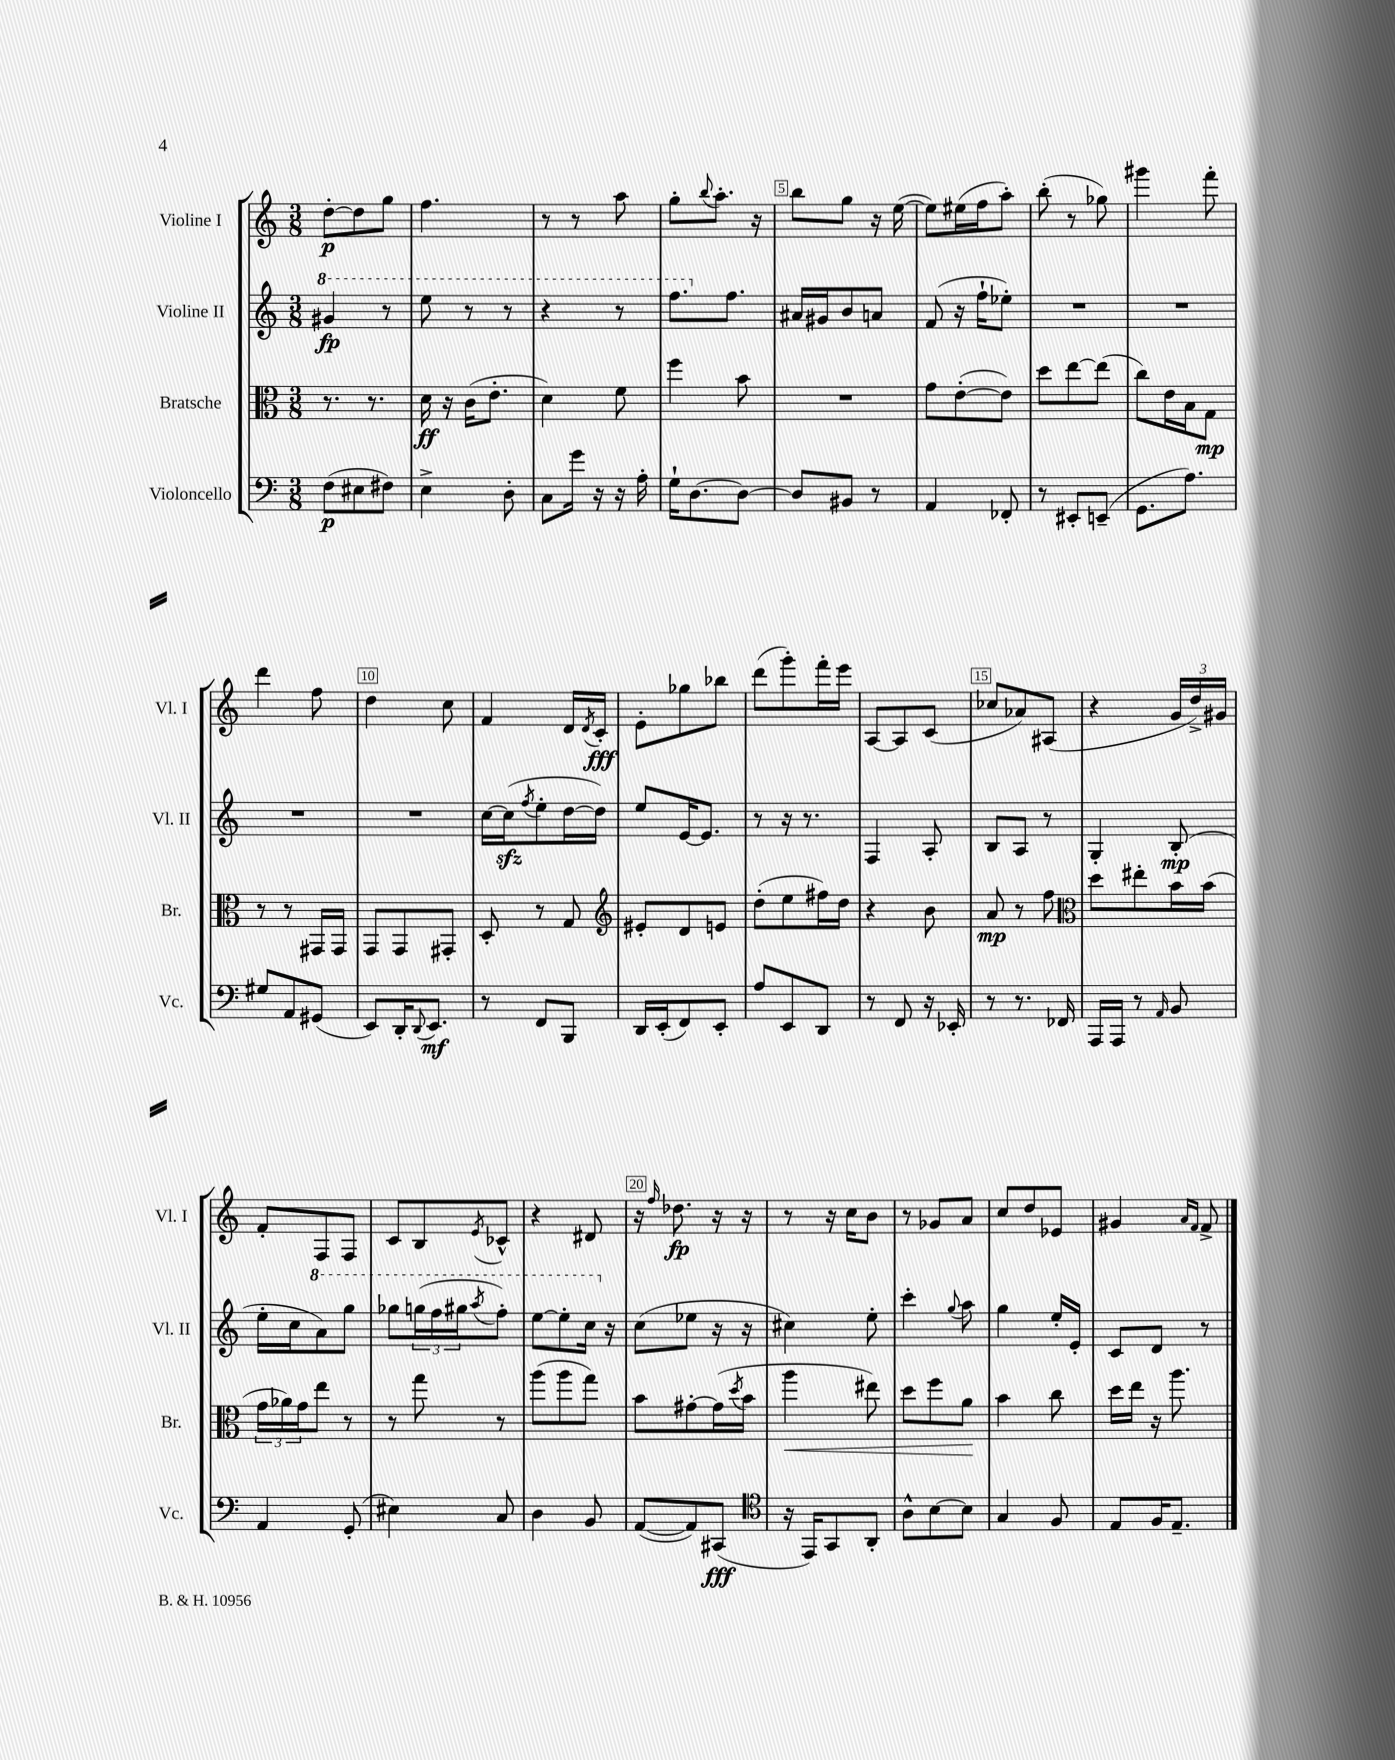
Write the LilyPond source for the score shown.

<<
\new StaffGroup <<
\new Staff = "s0" \with { instrumentName = "Violine I" shortInstrumentName = "Vl. I" } {
    \clef treble \key c \major \numericTimeSignature \time 3/8
    d''8~-.\p d''8 g''8 |
    f''4. |
    r8 r8 a''8 |
    g''8-. \appoggiatura { b''8 } a''8.-. r16 |
    b''8 g''8 r16 e''16~( |
    e''8) eis''16( f''16 a''8-.) |
    b''8-.( r8 ges''8) |
    gis'''4 f'''8-. |
    d'''4 f''8 |
    d''4 c''8 |
    f'4 d'16 \acciaccatura { d'8 } c'16-.\fff |
    e'8-. ges''8 bes''8 |
    d'''8( g'''8-.) f'''16-. e'''16 |
    a8~ a8 c'8( |
    ces''8 aes'8) ais8( |
    r4 \tuplet 3/2 { g'16 d''16->) gis'16 } |
    f'8-. f8 f8 |
    c'8 b8 \acciaccatura { e'8 } ces'8-^ |
    r4 dis'8 |
    r16 \grace { f''16 } des''8.\fp r16 r16 |
    r8 r16 c''16 b'8 |
    r8 ges'8 a'8 |
    c''8 d''8 ees'8 |
    gis'4 \grace { a'16 f'16 } f'8-> \bar "|." |
}
\new Staff = "s1" \with { instrumentName = "Violine II" shortInstrumentName = "Vl. II" } {
    \clef treble \key c \major \numericTimeSignature \time 3/8
    \ottava #1 gis''4\fp r8 |
    e'''8 r8 r8 |
    r4 r8 |
    f'''8. \ottava #0 f''8. |
    ais'16 gis'16 b'8 a'8 |
    f'8( r16 f''16-! ees''8-.) |
    R4. |
    R4. |
    R4. |
    R4. |
    c''16~ c''16\sfz( \acciaccatura { f''8 } e''8-. d''16~ d''16) |
    e''8 e'16~ e'8. |
    r8 r16 r8. |
    f4 a8-. |
    b8 a8 r8 |
    g4-. b8-.\mp( |
    e''16-. c''16 \ottava #1 a''8) g'''8 |
    ges'''8 \tuplet 3/2 { g'''16( f'''16 gis'''16 } \acciaccatura { a'''8 } f'''8-.) |
    e'''8~ e'''8-. c'''16 \ottava #0 r16 |
    c''8( ees''8 r16 r16 |
    cis''4) e''8-. |
    c'''4-. \appoggiatura { g''8 } a''8 |
    g''4 e''16-. e'16-. |
    c'8 d'8 r8 \bar "|." |
}
\new Staff = "s2" \with { instrumentName = "Bratsche" shortInstrumentName = "Br." } {
    \clef alto \key c \major \numericTimeSignature \time 3/8
    r8. r8. |
    d'16\ff r16 c'16( e'8.-. |
    d'4) f'8 |
    f''4 b'8 |
    R4. |
    g'8 e'8~-.( e'8) |
    d''8 e''8~ e''8( |
    c''8) e'16 b16 g8\mp |
    r8 r8 gis,16 gis,16 |
    g,8 g,8 gis,8-. |
    d8-. r8 g8 |
    \clef treble eis'8-. d'8 e'8 |
    d''8-.( e''8 fis''16) d''16 |
    r4 b'8 |
    a'8\mp r8 f''8 |
    \clef alto d''8 eis''8-. b'16 b'16( |
    \tuplet 3/2 { g'16 aes'16) g'16 } e''8 r8 |
    r8 g''8 r8 |
    a''8( a''8 g''8) |
    b'8 gis'8~-. gis'16( \acciaccatura { d''8 } b'16 |
    a''4\< eis''8) |
    d''8 f''8 a'8\! |
    b'4 c''8 |
    d''16 e''16 r16 a''8. \bar "|." |
}
\new Staff = "s3" \with { instrumentName = "Violoncello" shortInstrumentName = "Vc." } {
    \clef bass \key c \major \numericTimeSignature \time 3/8
    f8\p( eis8 fis8) |
    e4-> d8-. |
    c8 g'16 r16 r16 a16-. |
    g16-! d8.~ d8~ |
    d8 bis,8 r8 |
    a,4 fes,8-. |
    r8 eis,8-. e,8--( |
    g,8. a8.) |
    gis8 a,8 gis,8( |
    e,8) d,16-. \appoggiatura { d,8 } e,8.\mf |
    r8 f,8 b,,8 |
    d,16 e,16-.( f,8) e,8-. |
    a8 e,8 d,8 |
    r8 f,8 r16 ees,16-. |
    r8 r8. fes,16 |
    a,,16 a,,16 r8 \grace { a,16 } b,8 |
    a,4 g,8-.( |
    eis4) c8 |
    d4 b,8 |
    a,8~( a,8) cis,8\fff( |
    \clef tenor r16 e,16) g,8 a,8-. |
    a8-^ b8~ b8 |
    g4 f8 |
    e8 f16 e8.-- \bar "|." |
}
>>
>>
\layout { \context { \Score \override BarNumber.break-visibility = ##(#f #t #t) barNumberVisibility = #(every-nth-bar-number-visible 5) \override BarNumber.stencil = #(make-stencil-boxer 0.1 0.3 ly:text-interface::print) } }
